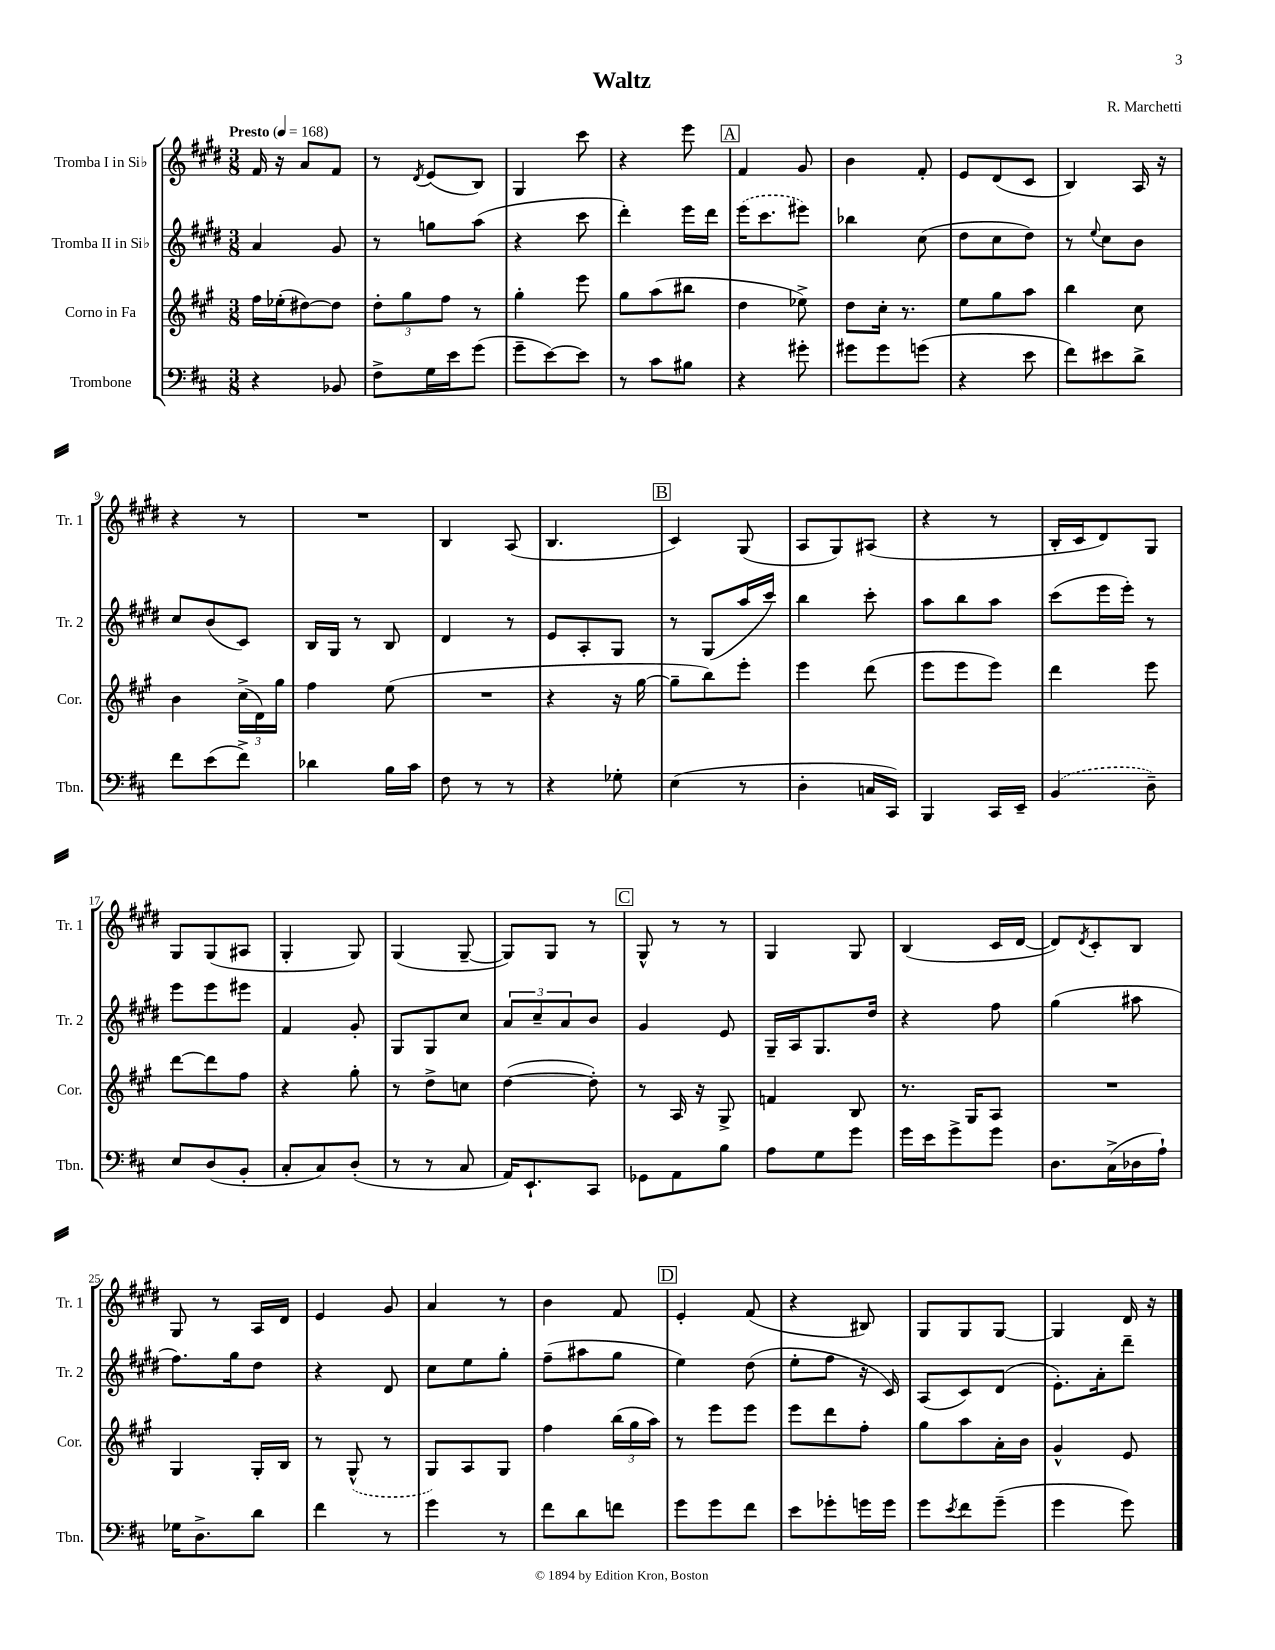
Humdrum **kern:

**kern	**kern	**kern	**kern
*part4	*part3	*part2	*part1
*staff4	*staff3	*staff2	*staff1
*I"Trombone	*I"Corno in Fa	*I"Tromba II in Si♭	*I"Tromba I in Si♭
*I'Tbn.	*I'Cor.	*I'Tr. 2	*I'Tr. 1
*clefF4	*clefG2	*clefG2	*clefG2
*k[f#c#]	*k[f#c#g#]	*k[f#c#g#d#]	*k[f#c#g#d#]
*M3/8	*M3/8	*M3/8	*M3/8
*MM168	*MM168	*MM168	*MM168
=1	=1	=1	=1
!	!	!	!LO:TX:a:B:t=Presto
4r	16ff#\LL	4a/	16f#/
.	(16ee-X'\J	.	16r
.	[8dd#X\)	.	8a/L
8BB-X/	8dd#\J]	8g#/	8f#/J
=2	=2	=2	=2
8F#^\L	12dd'\L	8r	8r
.	12gg#\	.	.
.	.	.	8qd#/
16G\L	.	8ggn\L	(8e/L
.	12ff#\J	.	.
16e\J	.	.	.
(8g\J	8r	(8aa\J	8B/J)
=3	=3	=3	=3
8g~\L	4gg#'\	4r	4G#/
[8e\)	.	.	.
8e\J]	8eee\	8ccc#\	8ccc#\
=4	=4	=4	=4
8r	8gg#\L	4ddd#'\)	4r
8c#\L	(8aa\	.	.
8B#X\J	8bb#X\J	16eee\LL	8eee\
.	.	16ddd#\JJ	.
!!LO:REH:place=s1:t=A
=5	=5	=5	=5
4r	4dd\	(16eee\KL	4f#/
.	.	8.ccc#\	.
8g#X'\	8ee-X^\)	8eee#X\J)	8g#/
=6	=6	=6	=6
8g#X\L	8dd\L	4bb-X\	4b\
8g#\	16cc#'\Jk	.	.
.	8.r	.	.
(8gn\J	.	(8cc#\	8f#'/
=7	=7	=7	=7
4r	8ee\L	8dd#\L	8e/L
.	8gg#\	8cc#\	(8d#/
8e\	8aa\J	8dd#\J)	8c#/J
=8	=8	=8	=8
8f#\L)	4bb\	8r	4B/)
.	.	8qqee/	.
8e#X\	.	8cc#\L	.
8d^\J	8cc#\	8b\J	16A/
.	.	.	16r
!!LO:LB:g=z
=9	=9	=9	=9
8f#\L	4b\	8cc#/L	4r
(8e\	.	(8b/	.
8f#^\J)	(24cc#^\LL	8c#/J)	8r
.	24d\)	.	.
.	24gg#\JJ	.	.
=10	=10	=10	=10
4d-X\	4ff#\	16B/LL	4.r
.	.	16G#/JJ	.
.	.	8r	.
16B\LL	(8ee\	8B/	.
16c#\JJ	.	.	.
=11	=11	=11	=11
8F#\	4.r	4d#/	4B/
8r	.	.	.
8r	.	8r	(8A/
=12	=12	=12	=12
4r	4r	8e/L	4.B/
.	.	8A'/	.
8G-X'\	16r	8G#/J	.
.	[16gg#\	.	.
!!LO:REH:place=s1:t=B
=13	=13	=13	=13
(4E\	8gg#~\L]	8r	4c#/)
.	8bb\)	(8G#/L	.
8r	8eee'\J	16aa/L	(8G#/
.	.	16ccc#/JJ)	.
=14	=14	=14	=14
4D'\	4eee\	4bb\	8A/L
.	.	.	8G#/)
16Cn/LL	(8ddd\	8ccc#'\	(8A#X/J
16CC#/JJ)	.	.	.
=15	=15	=15	=15
4BBB/	8eee\L	8aa\L	4r
.	8eee\	8bb\	.
16CC#/LL	8eee\J)	8aa\J	8r
16EE~/JJ	.	.	.
=16	=16	=16	=16
(4BB/	4ddd\	(8ccc#\L	16B'/LL
.	.	.	16c#/J
.	.	16eee\L	8d#/)
.	.	16eee'\JJ)	.
8D~\)	8eee\	8r	8G#/J
!!LO:LB:g=z
=17	=17	=17	=17
8E/L	[8ddd\L	8eee\L	8G#/L
(8D/	8ddd\]	8eee\	(8G#/
8BB'/J	8ff#\J	8eee#X\J	8A#X/J
=18	=18	=18	=18
8C#'/L	4r	4f#/	4G#'/
8C#/)	.	.	.
(8D'/J	8gg#'\	8g#'/	8G#/)
=19	=19	=19	=19
8r	8r	8G#/L	(4G#/
8r	8dd^\L	8G#/	.
8C#/	8ccn\J	8cc#/J	[8G#~/
=20	=20	=20	=20
16AA/KL)	([4dd\	12a/L	8G#/L])
8.EE`/	.	.	.
.	.	12cc#~/	.
.	.	.	8G#/J
.	.	12a/	.
8CC#/J	8dd'\])	8b/J	8r
!!LO:REH:place=s1:t=C
=21	=21	=21	=21
8GG-X\L	8r	4g#/	8G#^^/
8AA\	16A/	.	8r
.	16r	.	.
8B\J	8G#^/	8e/	8r
=22	=22	=22	=22
8A\L	4fn/	16G#~/LL	4G#/
.	.	16A/J	.
8G\	.	8.G#/	.
8g\J	8B/	.	8G#/
.	.	16dd#/Jk	.
=23	=23	=23	=23
16g\LL	8.r	4r	(4B/
16e\J	.	.	.
8g^\	.	.	.
.	16G#/KL	.	.
8g\J	8A/J	8ff#\	16c#/LL
.	.	.	[16d#/JJ
=24	=24	=24	=24
8.D\L	4.r	(4gg#\	8d#/L])
.	.	.	8qd#/
.	.	.	8c#'/
(16C#^\L	.	.	.
16D-X\	.	8aa#X\	8B/J
16A`\JJ)	.	.	.
!!LO:LB:g=z
=25	=25	=25	=25
16G-X\KL	4G#/	8.ff#\L)	8G#/
8.D^\	.	.	.
.	.	.	8r
.	.	16gg#\k	.
8d\J	16G#'/LL	8dd#\J	16A/LL
.	16B/JJ	.	16d#/JJ
=26	=26	=26	=26
4f#\	8r	4r	4e/
.	(8G#^^/	.	.
8r	8r	8d#/	8g#/
=27	=27	=27	=27
4g\	8G#/L)	8cc#\L	4a/
.	8A/	8ee\	.
8r	8G#/J	8gg#'\J	8r
=28	=28	=28	=28
8f#\L	4ff#\	(8ff#~\L	4b\
8d\	.	8aa#X\	.
8fn\J	(24bb\LL	8gg#\J	8f#/
.	24gg#\	.	.
.	24aa\JJ)	.	.
!!LO:REH:place=s1:t=D
=29	=29	=29	=29
8g\L	8r	4ee\)	4e'/
8g\	8eee\L	.	.
8f#\J	8eee\J	(8dd#\	(8f#/
=30	=30	=30	=30
8e\L	8eee\L	8ee'\L	4r
8g-X'\	8ddd\	8ff#\J	.
16gn\L	8ff#'\J	16r	8B#X/)
16g\JJ	.	16c#/)	.
=31	=31	=31	=31
8g\L	8gg#\L	(8A/L	8G#/L
8qe/	.	.	.
8f#\	8aa\	8c#/)	8G#/
(8g~\J	16a'\L	(8d#/J	[8G#/J
.	16b\JJ	.	.
=32	=32	=32	=32
4g\	4g#^^/	8.e'\L)	4G#/]
.	.	16a'\k	.
8g\)	8e/	8ddd#~\J	16d#/
.	.	.	16r
==	==	==	==
*-	*-	*-	*-
